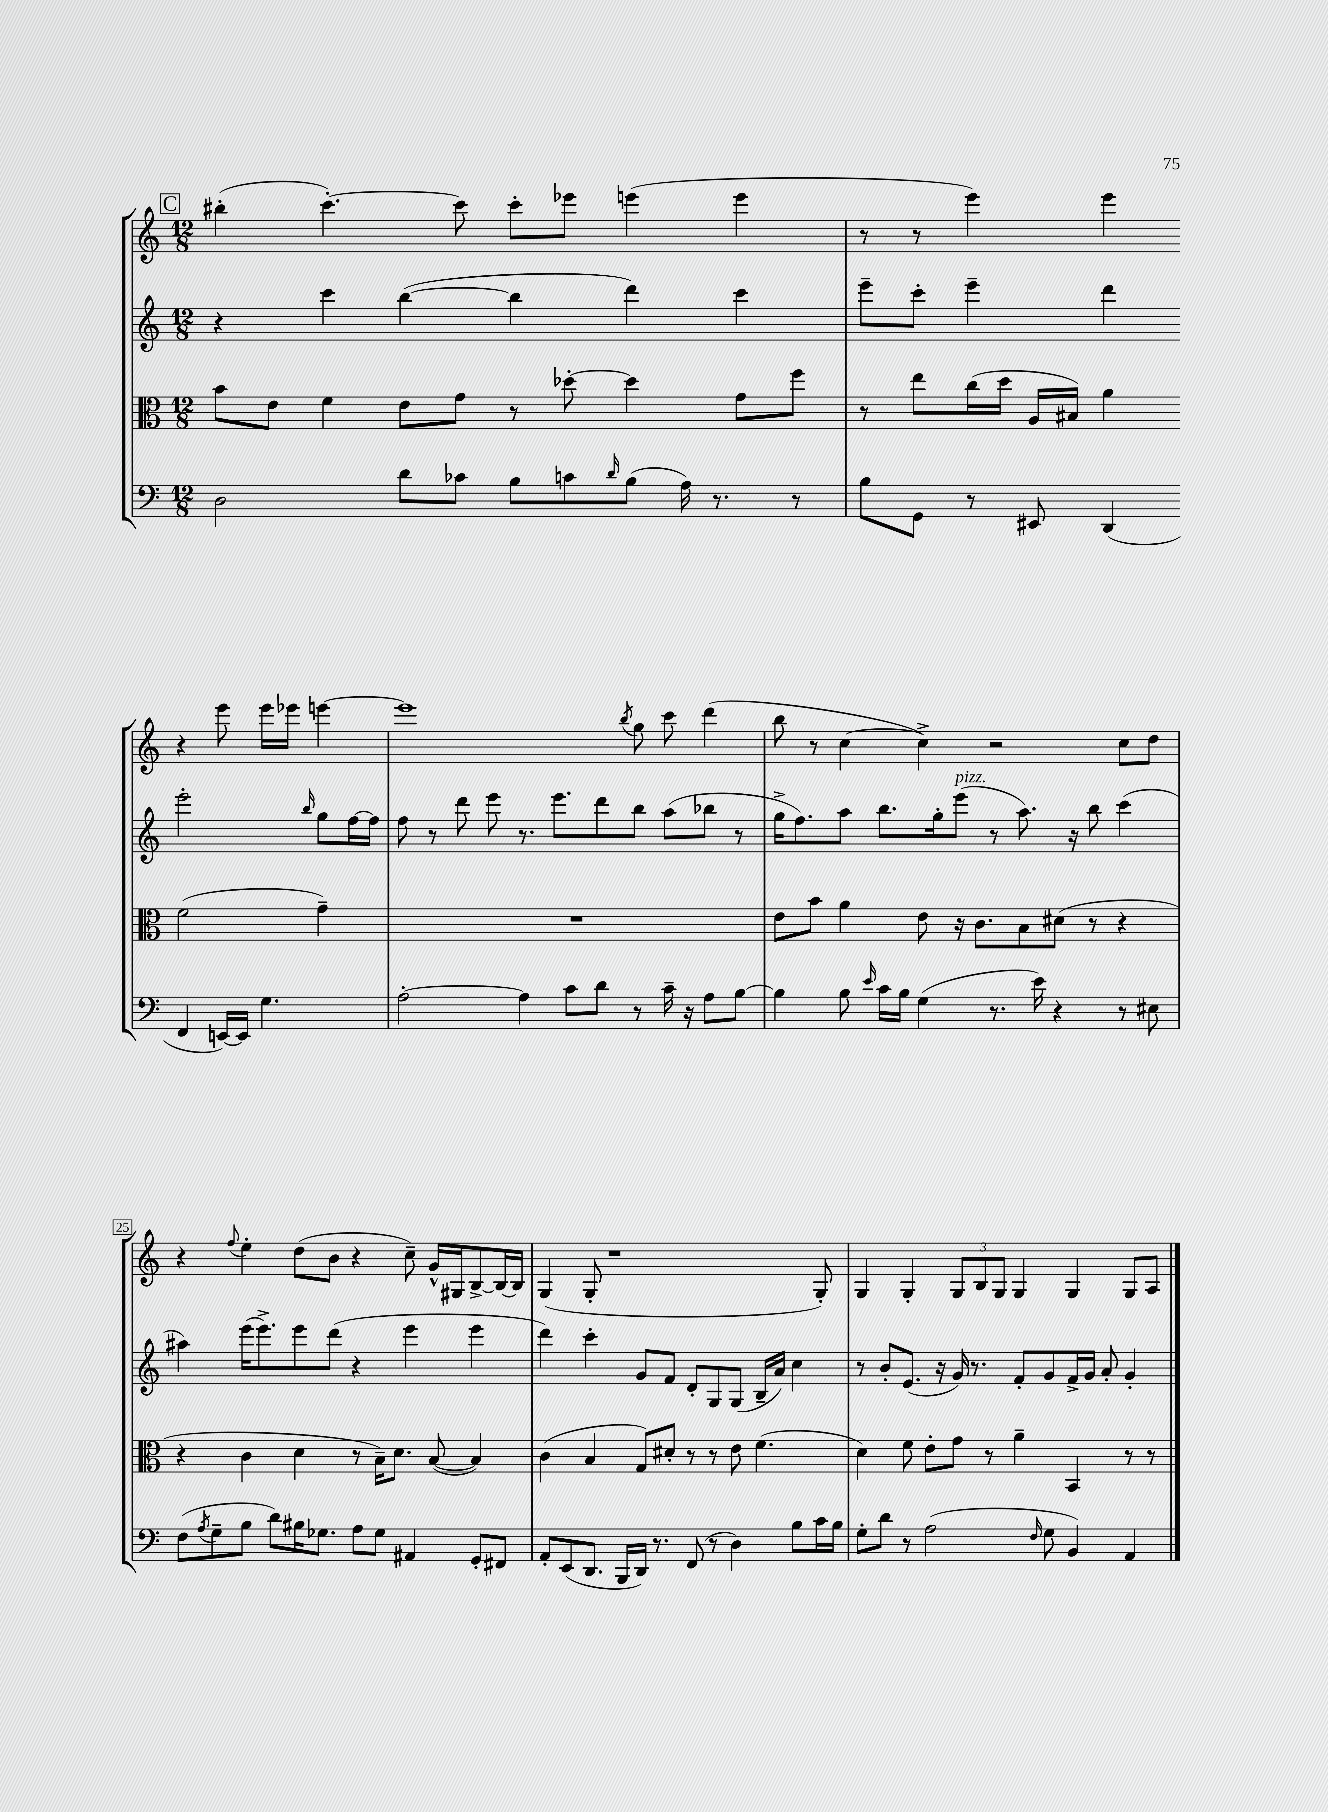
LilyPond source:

<<
\new StaffGroup <<
\new Staff = "s0" {
    \clef treble \key c \major \numericTimeSignature \time 12/8
    \mark \markup { \box "C" } bis''4-.( c'''4.~-.) c'''8 c'''8-. ees'''8 e'''4( e'''4 |
    r8 r8 e'''4) e'''4 r4 e'''8 e'''16 ees'''16 e'''4~ |
    e'''1 \acciaccatura { b''8 } g''8 c'''8 d'''4( |
    b''8 r8 c''4~ c''4->) r2 c''8 d''8 |
    r4 \appoggiatura { f''8 } e''4-. d''8( b'8 r4 c''8--) g'16-^ gis16 b8~-> b16~ b16 |
    g4( g8-. r1 g8-.) |
    g4 g4-. \tuplet 3/2 { g8 b8 g8 } g4 g4 g8 a8 \bar "|." |
}
\new Staff = "s1" {
    \clef treble \key c \major \numericTimeSignature \time 12/8
    \mark \markup { \box "C" } r4 c'''4 b''4~( b''4 d'''4) c'''4 |
    e'''8-- c'''8-. e'''4-- d'''4 e'''2-. \grace { b''16 } g''8 f''16~ f''16 |
    f''8 r8 d'''8 e'''8 r8. e'''8. d'''8 b''8 a''8( bes''8 r8 |
    g''16-> f''8.) a''8 b''8. g''16-. e'''8^\markup { \italic "pizz." }( r8 a''8.) r16 b''8 c'''4( |
    ais''4) e'''16( e'''8.->) e'''8 d'''8( r4 e'''4 e'''4 |
    d'''4) c'''4-. g'8 f'8 d'8-. g8 g8( b16-- a'16) c''4 |
    r8 b'8-. e'8.( r16 g'16) r8. f'8-. g'8 f'16-> g'16 a'8-. g'4-. \bar "|." |
}
\new Staff = "s2" {
    \clef alto \key c \major \numericTimeSignature \time 12/8
    \mark \markup { \box "C" } b'8 e'8 f'4 e'8 g'8 r8 des''8~-. des''4 g'8 f''8 |
    r8 e''8 c''16( d''16 a16 bis16) a'4 f'2( g'4--) |
    R1. |
    e'8 b'8 a'4 e'8 r16 c'8. b8 dis'8( r8 r4 |
    r4 c'4 d'4 r8 b16--) d'8. b8~( b4) |
    c'4( b4 g8) dis'8-. r8 r8 e'8 f'4.( |
    d'4) f'8 e'8-. g'8 r8 a'4-- b,4 r8 r8 \bar "|." |
}
\new Staff = "s3" {
    \clef bass \key c \major \numericTimeSignature \time 12/8
    \mark \markup { \box "C" } d2 d'8 ces'8 b8 c'8 \grace { d'16 } b8( a16) r8. r8 |
    b8 g,8 r8 eis,8 d,4( f,4 e,16~) e,16 g4. |
    a2~-. a4 c'8 d'8 r8 c'16-- r16 a8 b8~ |
    b4 b8 \grace { e'16 } c'16 b16 g4( r8. e'16) r4 r8 eis8 |
    f8( \acciaccatura { a8 } g8-- b8 d'8) bis16 ges8. a8 ges8 ais,4 g,8-. fis,8 |
    a,8-. e,8( d,8. b,,16 d,16) r8. f,8( r8 d4) b8 c'16 b16 |
    g8-. d'8 r8 a2( \grace { f16 } g8 b,4) a,4 \bar "|." |
}
>>
>>
\layout { \context { \Score currentBarNumber = #21 \override BarNumber.break-visibility = ##(#f #t #t) barNumberVisibility = #(every-nth-bar-number-visible 5) \override BarNumber.stencil = #(make-stencil-boxer 0.1 0.3 ly:text-interface::print) } }
